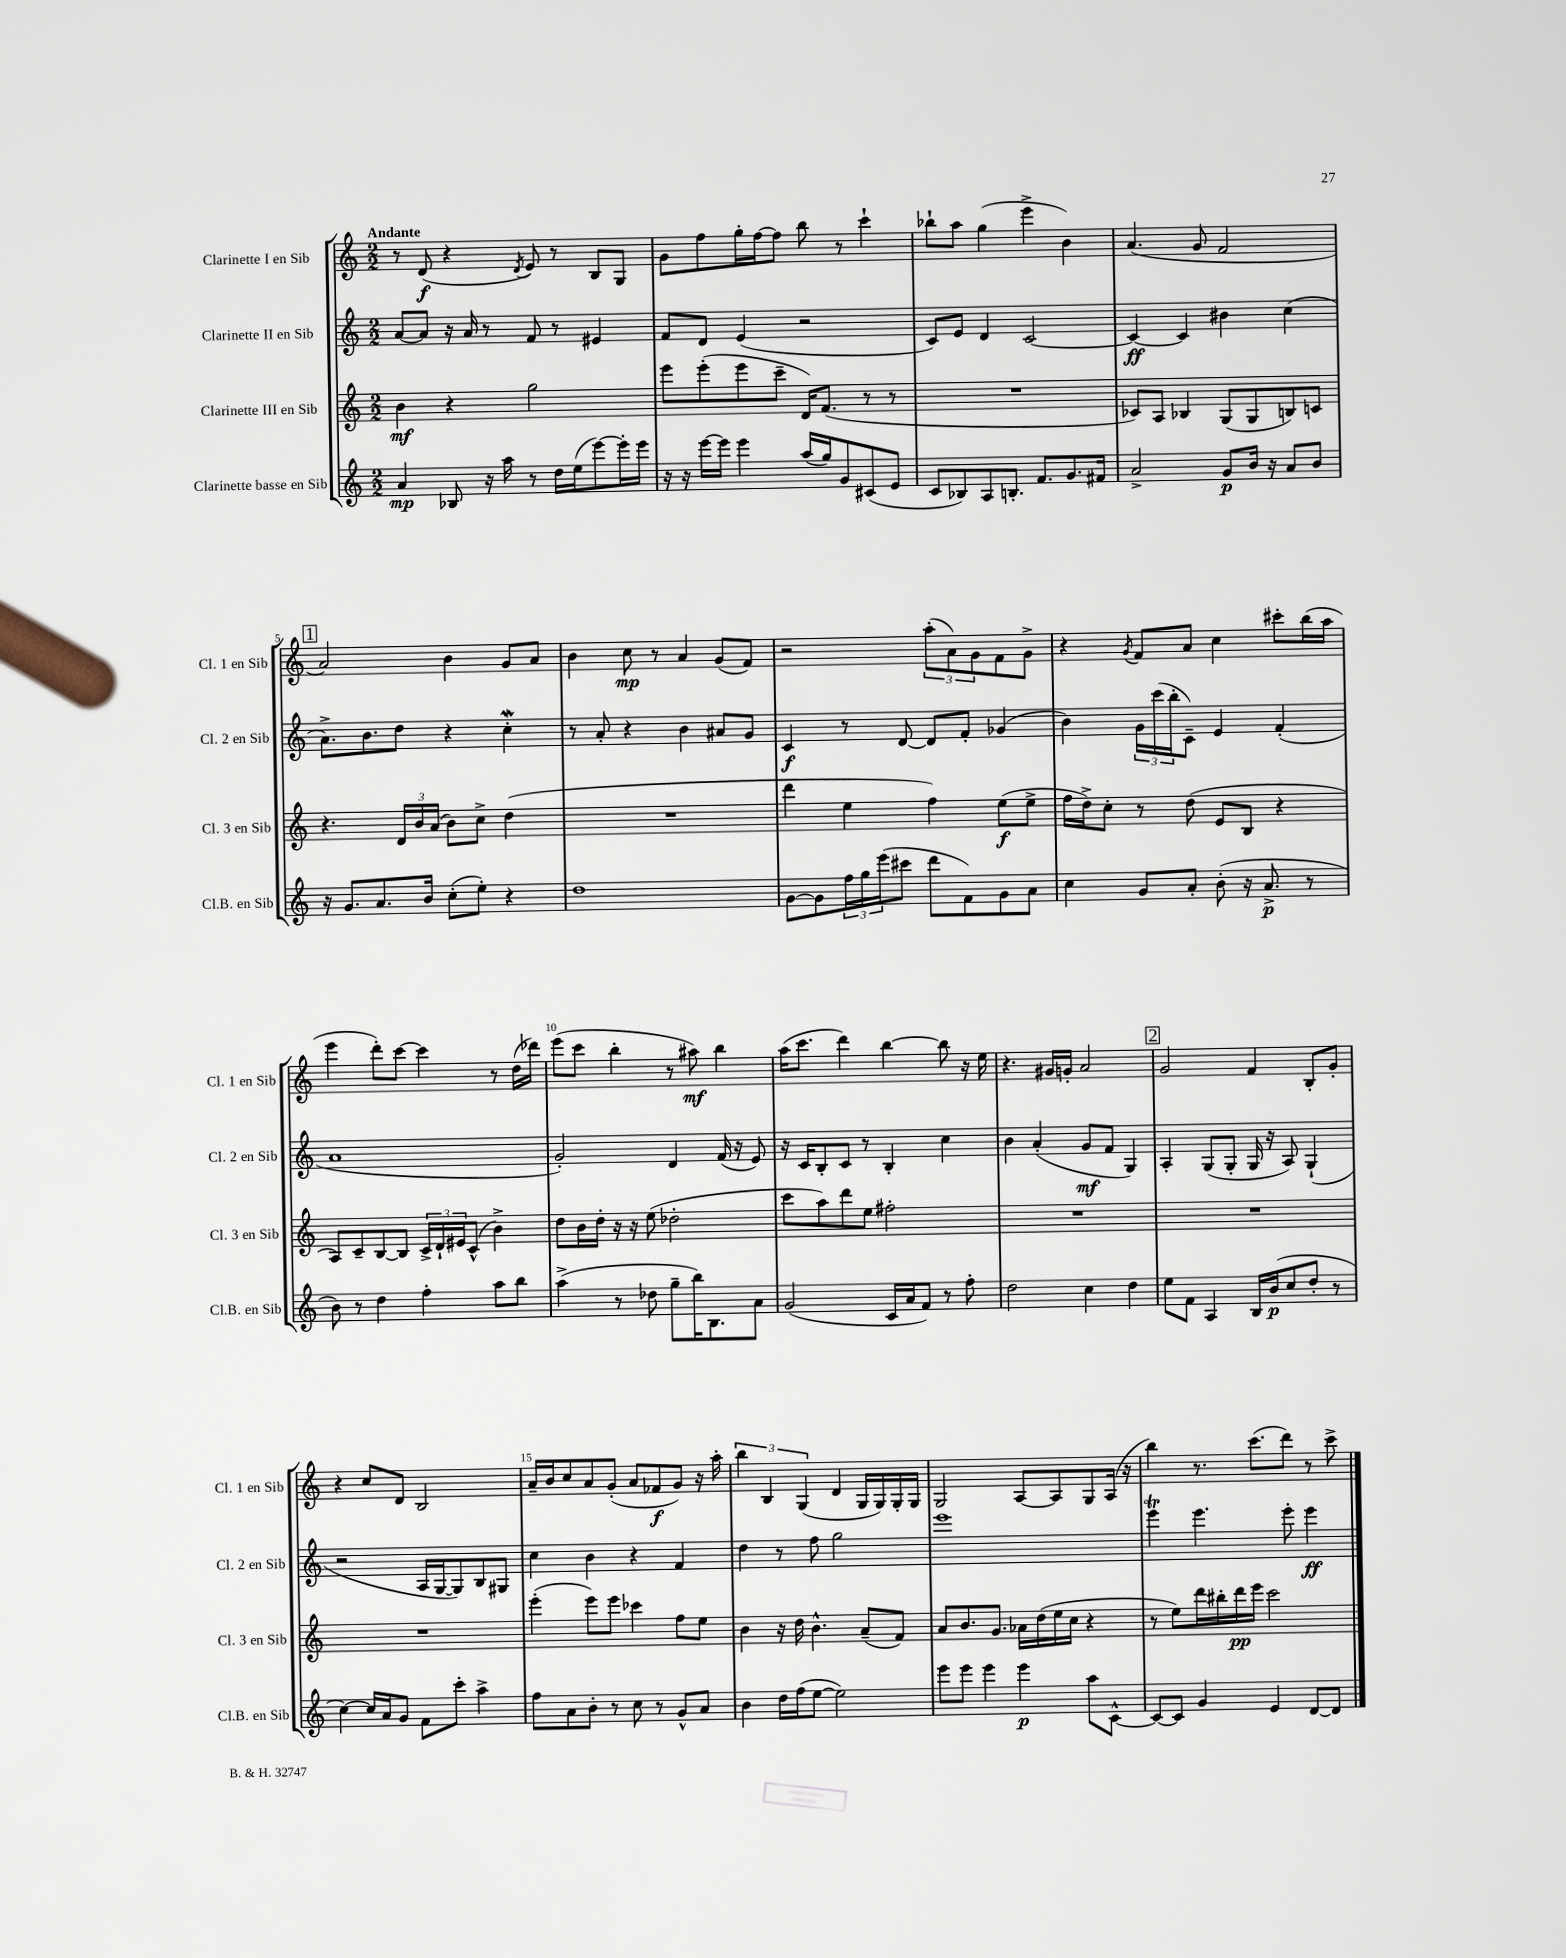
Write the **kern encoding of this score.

**kern	**dynam	**kern	**dynam	**kern	**dynam	**kern	**dynam
*part4	*part4	*part3	*part3	*part2	*part2	*part1	*part1
*staff4	*staff4	*staff3	*staff3	*staff2	*staff2	*staff1	*staff1
*I"Clarinette basse en Sib	*	*I"Clarinette III en Sib	*	*I"Clarinette II en Sib	*	*I"Clarinette I en Sib	*
*I'Cl.B. en Sib	*	*I'Cl. 3 en Sib	*	*I'Cl. 2 en Sib	*	*I'Cl. 1 en Sib	*
*clefG2	*	*clefG2	*	*clefG2	*	*clefG2	*
*k[]	*	*k[]	*	*k[]	*	*k[]	*
*M2/2	*	*M2/2	*	*M2/2	*	*M2/2	*
=1	=1	=1	=1	=1	=1	=1	=1
!	!	!	!	!	!	!LO:TX:a:B:t=Andante	!
4a/	mp	4b\	mf	[8a/L	.	8r	.
.	.	.	.	8a/J]	.	(8d/	f
8B-X/	.	4r	.	16r	.	4r	.
.	.	.	.	16a/	.	.	.
16r	.	.	.	8r	.	.	.
16aa\	.	.	.	.	.	.	.
.	.	.	.	.	.	8qd/	.
8r	.	2gg\	.	8f/	.	8e/)	.
16dd\LL	.	.	.	8r	.	8r	.
(16ee\J	.	.	.	.	.	.	.
[8eee\)	.	.	.	4e#X/	.	8B/L	.
16eee'\L]	.	.	.	.	.	8G/J	.
16eee\JJ	.	.	.	.	.	.	.
=2	=2	=2	=2	=2	=2	=2	=2
16r	.	8eee\L	.	8f/L	.	8g\L	.
16r	.	.	.	.	.	.	.
[16eee\LL	.	(8eee'\	.	8d/J	.	8ff\	.
16eee\JJ]	.	.	.	.	.	.	.
4eee\	.	8eee\	.	(4e/	.	16gg'\L	.
.	.	.	.	.	.	[16ff\J	.
.	.	8ccc~\J	.	.	.	8ff\J]	.
(16aa/LL	.	16d/KL)	.	2r	.	8bb\	.
16gg/J)	.	(8.f/J	.	.	.	.	.
8g/	.	.	.	.	.	8r	.
(8c#X/	.	8r	.	.	.	4ccc`\	.
8e/J	.	8r	.	.	.	.	.
=3	=3	=3	=3	=3	=3	=3	=3
8c/L	.	1r	.	8c/L)	.	8bb-X`\L	.
8B-X/)	.	.	.	8e/J	.	8aa\J	.
8A/	.	.	.	4d/	.	(4gg\	.
8.Bn'/J	.	.	.	.	.	.	.
.	.	.	.	[2c/	.	4eee^\	.
8.f/L	.	.	.	.	.	.	.
8.g/	.	.	.	.	.	4b\)	.
16f#X/Jk	.	.	.	.	.	.	.
=4	=4	=4	=4	=4	=4	=4	=4
2a^/	.	8c-X/L)	.	4c/_	ff	(4.a/	.
.	.	8A/J	.	.	.	.	.
.	.	4B-X/	.	4c/]	.	.	.
.	.	.	.	.	.	8g/	.
8g/L	p	(8G/L	.	4b#X\	.	2f/	.
16b/Jk	.	8G/	.	.	.	.	.
16r	.	.	.	.	.	.	.
8a/L	.	8Bn/)	.	(4cc\	.	.	.
8b/J	.	8cn/J	.	.	.	.	.
!!LO:LB:g=z
!!LO:REH:place=s1:t=1
=5	=5	=5	=5	=5	=5	=5	=5
16r	.	4.r	.	8.a^\L)	.	2a/)	.
8.g/L	.	.	.	.	.	.	.
.	.	.	.	8.b\	.	.	.
8.a/	.	.	.	.	.	.	.
.	.	24d/LL	.	8dd\J	.	.	.
.	.	24b/	.	.	.	.	.
16b/Jk	.	.	.	.	.	.	.
.	.	(24a/JJ	.	.	.	.	.
(8cc'\L	.	8b\L)	.	4r	.	4b\	.
8ee'\J)	.	8cc^\J	.	.	.	.	.
4r	.	(4dd\	.	4ccw'\	.	8g/L	.
.	.	.	.	.	.	8a/J	.
=6	=6	=6	=6	=6	=6	=6	=6
1dd	.	1r	.	8r	.	4b\	.
.	.	.	.	8a'/	.	.	.
.	.	.	.	4r	.	8cc\	mp
.	.	.	.	.	.	8r	.
.	.	.	.	4b\	.	4a/	.
.	.	.	.	8a#X/L	.	(8g/L	.
.	.	.	.	8g/J	.	8f/J)	.
=7	=7	=7	=7	=7	=7	=7	=7
[8g\L	.	4ddd\	.	4c/	f	2r	.
8g\]	.	.	.	.	.	.	.
24ff\L	.	4ee\	.	8r	.	.	.
24gg\	.	.	.	.	.	.	.
(24eee\J	.	.	.	.	.	.	.
8ccc#X\J	.	.	.	[8d/	.	.	.
8ddd\L	.	4ff\)	.	8d/L]	.	(12aa'\L	.
.	.	.	.	.	.	12a\)	.
8f\)	.	.	.	8f'/J	.	.	.
.	.	.	.	.	.	12g\	.
8g\	.	(8ee\L	f	(4g-X/	.	8f\	.
8a\J	.	8ee^\J	.	.	.	8g^\J	.
=8	=8	=8	=8	=8	=8	=8	=8
4cc\	.	16ff\LL	.	4b\)	.	4r	.
.	.	16dd^\J)	.	.	.	.	.
.	.	8cc'\J	.	.	.	.	.
.	.	.	.	.	.	8qg/	.
8g/L	.	8r	.	24g\LL	.	8f/L	.
.	.	.	.	(24ccc\	.	.	.
.	.	.	.	24bb'\J	.	.	.
8a'/J	.	(8dd\	.	8c~\J)	.	8a/J	.
(8b'\	.	8e/L	.	4e/	.	4cc\	.
16r	.	8B/J	.	.	.	.	.
8.a^/	p	.	.	.	.	.	.
.	.	4r	.	(4f'/	.	8ccc#X'\L	.
8r	.	.	.	.	.	(16bb\L	.
.	.	.	.	.	.	16aa\JJ	.
!!LO:LB:g=z
=9	=9	=9	=9	=9	=9	=9	=9
8b\)	.	8A/L)	.	1a	.	4eee\	.
8r	.	8c~/	.	.	.	.	.
4dd\	.	[8B/	.	.	.	8ddd'\L)	.
.	.	8B/J]	.	.	.	[8ccc\J	.
4ff'\	.	24c^/LL	.	.	.	4ccc\]	.
.	.	24d`/	.	.	.	.	.
.	.	24e#X/J	.	.	.	.	.
.	.	(8c^^/J	.	.	.	.	.
8aa\L	.	4b^\)	.	.	.	8r	.
8bb\J	.	.	.	.	.	(16dd\LL	.
.	.	.	.	.	.	16ddd-X\JJ)	.
=10	=10	=10	=10	=10	=10	=10	=10
(4aa^\	.	8dd\L	.	2g'/)	.	(8eee\L	.
.	.	16b\L	.	.	.	8ccc\J	.
.	.	16dd'\JJ	.	.	.	.	.
8r	.	16r	.	.	.	4bb'\	.
.	.	16r	.	.	.	.	.
8dd-X\	.	(8ee\	.	.	.	.	.
8gg~\L	.	2dd-X'\	.	4d/	.	8r	.
16bb\K)	.	.	.	.	.	8aa#X\)	mf
8.B\	.	.	.	.	.	.	.
.	.	.	.	(16f/	.	4bb\	.
.	.	.	.	16r	.	.	.
8a\J	.	.	.	8e/)	.	.	.
=11	=11	=11	=11	=11	=11	=11	=11
(2g/	.	8ccc\L	.	16r	.	(16aa\KL	.
.	.	.	.	16c/KL	.	8.ccc\J	.
.	.	8aa\)	.	8B'/	.	.	.
.	.	8ddd\	.	8c/J	.	4ddd\)	.
.	.	8ee\J	.	8r	.	.	.
16c/LL	.	2ff#X'\	.	4B'/	.	[4bb\	.
16a/J	.	.	.	.	.	.	.
8f/J)	.	.	.	.	.	.	.
8r	.	.	.	4cc\	.	8bb\]	.
8ff'\	.	.	.	.	.	16r	.
.	.	.	.	.	.	16ee\	.
=12	=12	=12	=12	=12	=12	=12	=12
2dd\	.	1r	.	4b\	.	4.r	.
.	.	.	.	(4a'/	.	.	.
.	.	.	.	.	.	16g#X/LL	.
.	.	.	.	.	.	16gn'/JJ	.
4cc\	.	.	.	8g/L	mf	2a/	.
.	.	.	.	8f/J	.	.	.
4dd\	.	.	.	4G/)	.	.	.
!!LO:REH:place=s1:t=2
=13	=13	=13	=13	=13	=13	=13	=13
8ee\L	.	1r	.	4A'/	.	2g/	.
8f\J	.	.	.	.	.	.	.
4A/	.	.	.	(8G/L	.	.	.
.	.	.	.	8G'/J	.	.	.
16B/LL	.	.	.	16G/	.	4f/	.
(16b/J	p	.	.	16r	.	.	.
8cc/	.	.	.	8A/)	.	.	.
8dd'/J	.	.	.	(4G`/	.	8B'/L	.
8r	.	.	.	.	.	8g'/J	.
!!LO:LB:g=z
=14	=14	=14	=14	=14	=14	=14	=14
[4cc\)	.	1r	.	2r	.	4r	.
16cc/LL]	.	.	.	.	.	8cc/L	.
16a/J	.	.	.	.	.	.	.
8g/J	.	.	.	.	.	8d/J	.
8f\L	.	.	.	16A/LL	.	2B/	.
.	.	.	.	[16G/J	.	.	.
8ccc'\J	.	.	.	8G/])	.	.	.
4aa^\	.	.	.	8B/	.	.	.
.	.	.	.	8G#X/J	.	.	.
=15	=15	=15	=15	=15	=15	=15	=15
8ff\L	.	(4eee'\	.	4cc\	.	16a~/LL	.
.	.	.	.	.	.	16b/J	.
8a\	.	.	.	.	.	8cc/	.
8b'\J	.	8eee\L)	.	4b\	.	8a/	.
8r	.	8eee\J	.	.	.	(8g'/J	.
8cc\	.	4ccc-X\	.	4r	.	8a/L	.
8r	.	.	.	.	.	8f-X/	f
8g^^/L	.	8ff\L	.	4f/	.	8g/J)	.
8a/J	.	8ee\J	.	.	.	16r	.
.	.	.	.	.	.	16aa'\	.
=16	=16	=16	=16	=16	=16	=16	=16
4b\	.	4b\	.	4dd\	.	6bb\	.
.	.	.	.	.	.	6B/	.
16dd\LL	.	16r	.	8r	.	.	.
(16ff\J	.	16dd\	.	.	.	.	.
.	.	.	.	.	.	(6G/	.
[8ee\J	.	4.b^^\	.	8ff\	.	.	.
2ee\])	.	.	.	2gg\	.	4d/	.
.	.	(8a~/L	.	.	.	16G/LL	.
.	.	.	.	.	.	16G/)	.
.	.	8f/J)	.	.	.	16G'/	.
.	.	.	.	.	.	16G/JJ	.
=17	=17	=17	=17	=17	=17	=17	=17
8eee\L	.	8a/L	.	1eee	.	2G/	.
8eee\J	.	8.b/	.	.	.	.	.
4eee\	.	.	.	.	.	.	.
.	.	8.g/J	.	.	.	.	.
4eee\	p	16a-X\LL	.	.	.	[8A/L	.
.	.	(16dd\	.	.	.	.	.
.	.	16ee\	.	.	.	8A/]	.
.	.	16cc\JJ	.	.	.	.	.
8aa\L	.	4r	.	.	.	8G/	.
[8c^^\J	.	.	.	.	.	(16A/Jk	.
.	.	.	.	.	.	16r	.
=18	=18	=18	=18	=18	=18	=18	=18
8c/L_	.	8r	.	4eeet\	.	4bb\)	.
8c/J]	.	8ee\L)	.	.	.	.	.
4g/	.	16ddd\L	.	4.eee\	.	8.r	.
.	.	16bb#X'\	.	.	.	.	.
.	.	16ddd\	pp	.	.	.	.
.	.	16eee\JJ	.	.	.	(8.ccc\L	.
4e/	.	2ccc\	.	.	.	.	.
.	.	.	.	8eee'\	.	8ddd\J)	.
[8d/L	.	.	.	4eee\	ff	8r	.
8d/J]	.	.	.	.	.	8ccc^\	.
==	==	==	==	==	==	==	==
*-	*-	*-	*-	*-	*-	*-	*-
